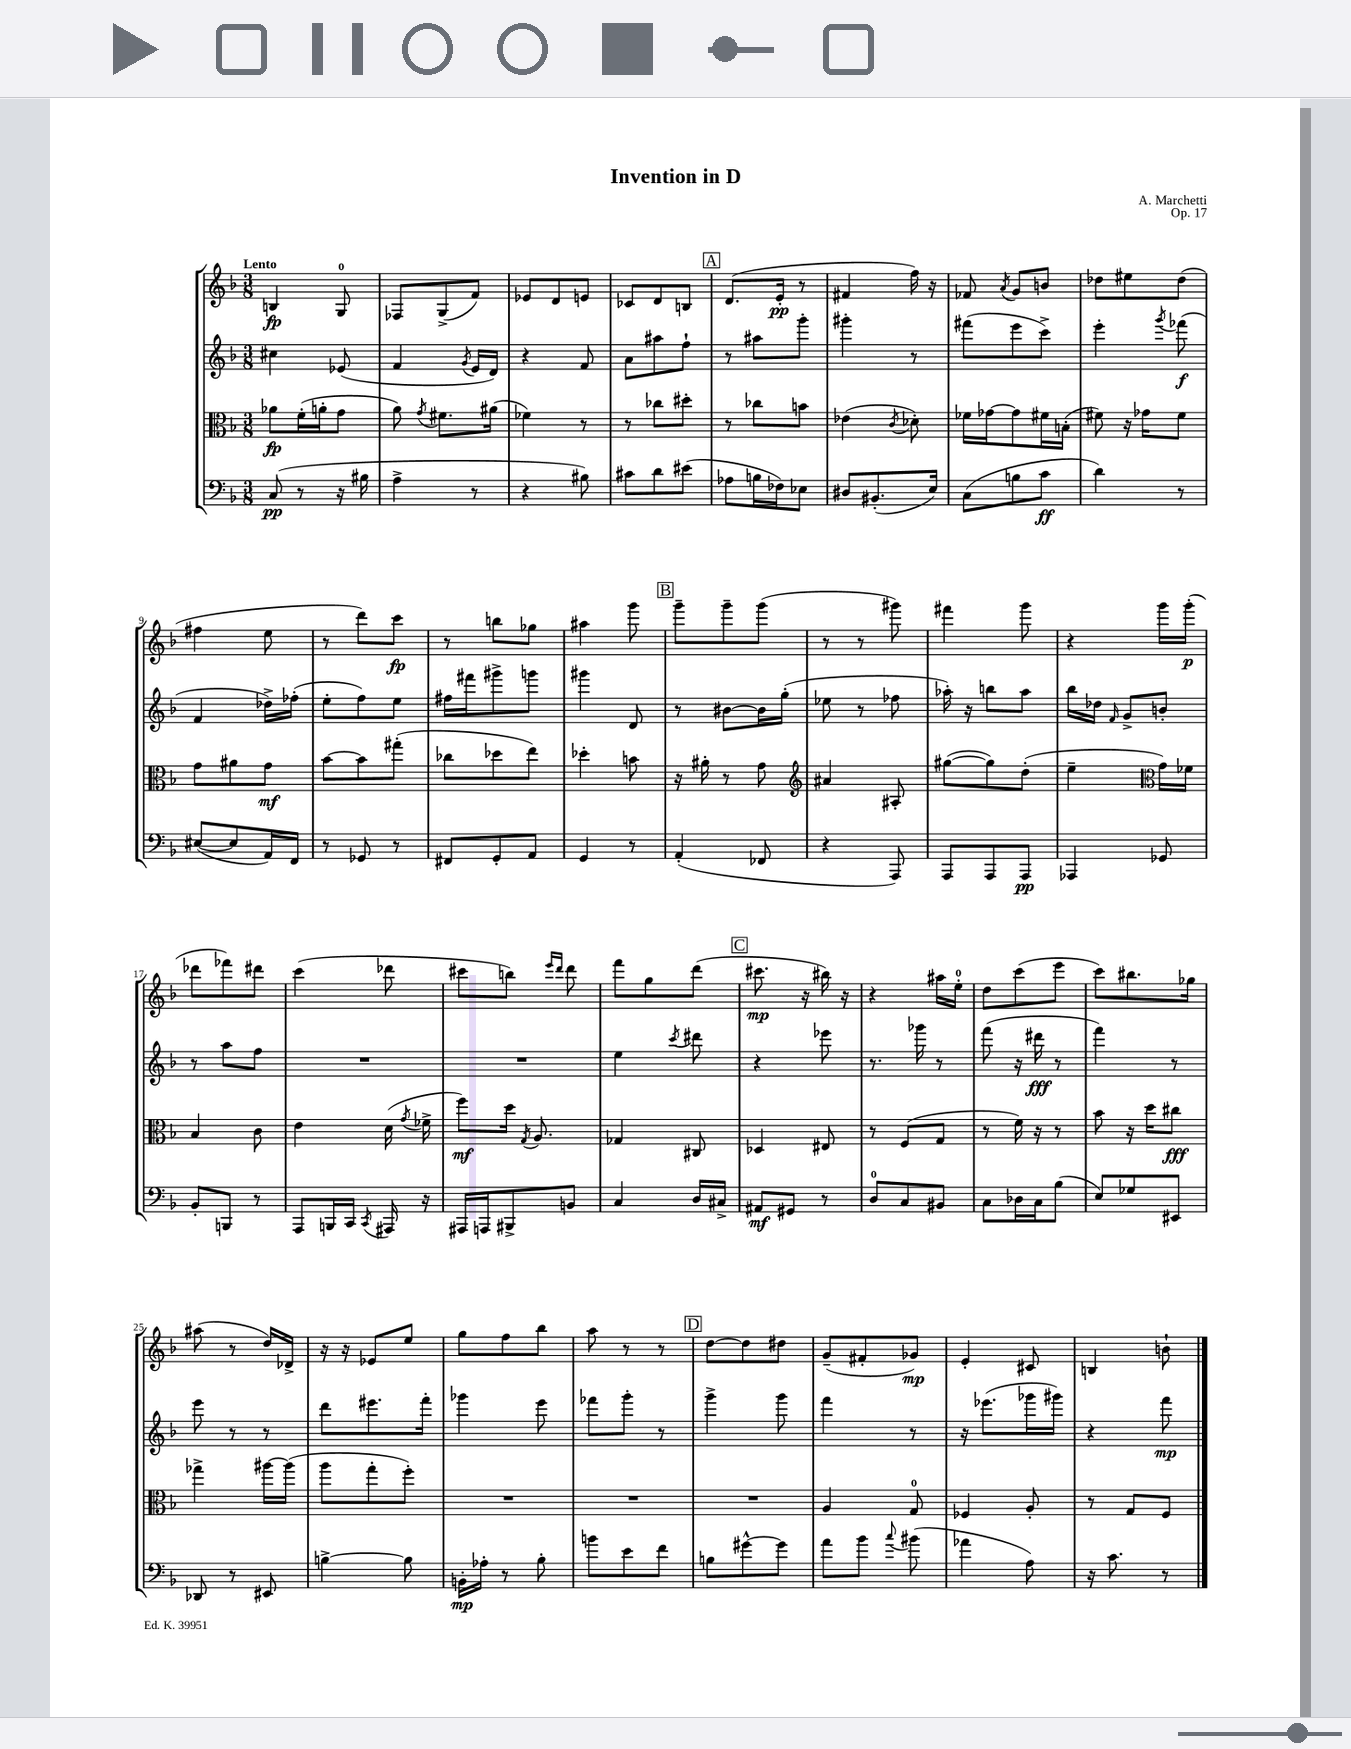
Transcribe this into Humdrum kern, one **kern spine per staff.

**kern	**dynam	**kern	**dynam	**kern	**dynam	**kern	**dynam
*part4	*part4	*part3	*part3	*part2	*part2	*part1	*part1
*staff4	*staff4	*staff3	*staff3	*staff2	*staff2	*staff1	*staff1
*clefF4	*	*clefC3	*	*clefG2	*	*clefG2	*
*k[b-]	*	*k[b-]	*	*k[b-]	*	*k[b-]	*
*M3/8	*	*M3/8	*	*M3/8	*	*M3/8	*
=1	=1	=1	=1	=1	=1	=1	=1
!	!	!	!	!	!	!LO:TX:a:B:t=Lento	!
(8C/	pp	8a-X\L	fp	4cc#X\	.	4Bn/	fp
8r	.	(16f'\L	.	.	.	.	.
.	.	16an'\J	.	.	.	.	.
16r	.	8g\J	.	(8e-X/	.	8G/	.
16B#X\	.	.	.	.	.	.	.
=2	=2	=2	=2	=2	=2	=2	=2
4A^\	.	8a\)	.	4f/	.	8F-X/L	.
.	.	8qg/	.	.	.	.	.
.	.	8.f#X\L	.	.	.	(8G^/	.
.	.	.	.	8qg/	.	.	.
8r	.	.	.	16e/LL	.	8f/J)	.
.	.	(16a#X\Jk	.	16d/JJ)	.	.	.
=3	=3	=3	=3	=3	=3	=3	=3
4r	.	4f-X\)	.	4r	.	8e-X/L	.
.	.	.	.	.	.	8d/	.
8B#X\)	.	8r	.	8f/	.	8en/J	.
=4	=4	=4	=4	=4	=4	=4	=4
8c#X\L	.	8r	.	8a\L	.	8c-X/L	.
8d\	.	8cc-X\L	.	8aa#X\	.	8d/	.
(8e#X\J	.	8dd#X'\J	.	8ff`\J	.	8Bn/J	.
!!LO:REH:place=s1:t=A
=5	=5	=5	=5	=5	=5	=5	=5
8A-X\L	.	8r	.	8r	.	(8.d/L	.
16Bn\L	.	8cc-X\L	.	8aa#X\L	.	.	.
16F-X\J)	.	.	.	.	.	16e'/Jk	pp
8E-X\J	.	8bn\J	.	8ggg'\J	.	8r	.
=6	=6	=6	=6	=6	=6	=6	=6
8D#X/L	.	(4e-X\	.	4ggg#X'\	.	4f#X/	.
(8.BB#X'/	.	.	.	.	.	.	.
.	.	8qc/	.	.	.	.	.
.	.	8d-X'\)	.	8r	.	16ff\)	.
16E/Jk)	.	.	.	.	.	16r	.
=7	=7	=7	=7	=7	=7	=7	=7
(8C\L	.	16f-X\LL	.	(8fff#X\L	.	8f-X/	.
.	.	[16g-X\J	.	.	.	.	.
.	.	.	.	.	.	8qa/	.
8Bn\	.	8g-\]	.	8eee\	.	8g/L	.
8c\J	ff	16f#X\L	.	8ccc^\J)	.	8bn/J	.
.	.	(16Bn'\JJ	.	.	.	.	.
=8	=8	=8	=8	=8	=8	=8	=8
4d\)	.	8f#X\)	.	4eee'\	.	8dd-X\L	.
.	.	16r	.	.	.	8ee#X\	.
.	.	16g-X\KL	.	.	.	.	.
.	.	.	.	8qggg/	.	.	.
8r	.	8f#\J	.	(8fff-X\	f	(8dd-\J	.
!!LO:LB:g=z
=9	=9	=9	=9	=9	=9	=9	=9
([8E#X/L	.	8g\L	.	4f/	.	4ff#X\	.
8E#/]	.	8a#X\	.	.	.	.	.
16AA/L)	.	8g\J	mf	16dd-X^\LL)	.	8ee\	.
16FF/JJ	.	.	.	(16ff-X'\JJ	.	.	.
=10	=10	=10	=10	=10	=10	=10	=10
8r	.	[8b-\L	.	8ee'\L	.	8r	.
8GG-X/	.	8b-\]	.	8ff\)	.	8ddd\L)	.
8r	.	(8gg#X'\J	.	8ee\J	.	8ccc\J	fp
=11	=11	=11	=11	=11	=11	=11	=11
8FF#X/L	.	8cc-X\L	.	16ff#X\LL	.	8r	.
.	.	.	.	16fff#X\J	.	.	.
8GG'/	.	8dd-X\	.	8ggg#X^\	.	8bbn\L	.
8AA/J	.	8ee\J)	.	8gggn\J	.	8gg-X\J	.
=12	=12	=12	=12	=12	=12	=12	=12
4GG/	.	4dd-X'\	.	4ggg#X\	.	4aa#X\	.
8r	.	8bn\	.	8d/	.	8ggg\	.
!!LO:REH:place=s1:t=B
=13	=13	=13	=13	=13	=13	=13	=13
(4AA'/	.	16r	.	8r	.	8ggg~\L	.
.	.	16a#X'\	.	.	.	.	.
.	.	8r	.	[8b#X\L	.	8ggg~\	.
8FF-X/	.	8g\	.	16b#\L]	.	(8ggg\J	.
.	.	.	.	(16gg'\JJ	.	.	.
=14	=14	=14	=14	=14	=14	=14	=14
*	*	*clefG2	*	*	*	*	*
4r	.	4a#X/	.	8ee-X\	.	8r	.
.	.	.	.	8r	.	8r	.
8AAA/)	.	8A#X'/	.	8ff-X\	.	8ggg#X\)	.
=15	=15	=15	=15	=15	=15	=15	=15
8AAA/L	.	([8gg#X\L	.	16aa-X'\)	.	4fff#X\	.
.	.	.	.	16r	.	.	.
8AAA/	.	8gg#\])	.	8bbn\L	.	.	.
8AAA/J	pp	(8dd'\J	.	8aa-\J	.	8ggg\	.
=16	=16	=16	=16	=16	=16	=16	=16
4AAA-X/	.	4ee~\	.	16bb-\LL	.	4r	.
.	.	.	.	16dd-X\JJ	.	.	.
.	.	.	.	16qqf/	.	.	.
.	.	.	.	8g^/L	.	.	.
*	*	*clefC3	*	*	*	*	*
8GG-X/	.	16g\LL)	.	8bn'/J	.	16ggg\LL	.
.	.	16f-X\JJ	.	.	.	(16ggg'\JJ	p
!!LO:LB:g=z
=17	=17	=17	=17	=17	=17	=17	=17
8BB-'/L	.	4B-/	.	8r	.	8ddd-X\L	.
8BBBn/J	.	.	.	8aa\L	.	8fff-X\)	.
8r	.	8c\	.	8ff\J	.	8ddd#X\J	.
=18	=18	=18	=18	=18	=18	=18	=18
8AAA/L	.	4e\	.	4.r	.	(4ccc\	.
16BBBn/L	.	.	.	.	.	.	.
16CC/JJ	.	.	.	.	.	.	.
8qCC/	.	.	.	.	.	.	.
16AAA#X/	.	(16d\	.	.	.	8ddd-X\	.
.	.	8qg/	.	.	.	.	.
16r	.	16f-X^\	.	.	.	.	.
=19	=19	=19	=19	=19	=19	=19	=19
16AAA#X/LL	.	8ff\L)	mf	4.r	.	8ccc#X\L	.
16AAAn/J	.	.	.	.	.	.	.
8BBB#X^/	.	16dd\Jk	.	.	.	8bbn\J)	.
.	.	8qG/	.	.	.	.	.
.	.	8.A/	.	.	.	.	.
.	.	.	.	.	.	16qqeee/LL	.
.	.	.	.	.	.	16qqddd/JJ	.
8BBn/J	.	.	.	.	.	8ddd\	.
=20	=20	=20	=20	=20	=20	=20	=20
4C/	.	4G-X/	.	4ee\	.	8fff\L	.
.	.	.	.	.	.	8gg\	.
.	.	.	.	8qccc/	.	.	.
16D/LL	.	8C#X/	.	8ddd#X\	.	(8ddd\J	.
16C#X^/JJ	.	.	.	.	.	.	.
!!LO:REH:place=s1:t=C
=21	=21	=21	=21	=21	=21	=21	=21
8AA#X/L	mf	4D-X/	.	4r	.	8.ccc#X\	mp
8GG#X/J	.	.	.	.	.	.	.
.	.	.	.	.	.	16r	.
8r	.	8E#X/	.	8eee-X\	.	16bb#X\)	.
.	.	.	.	.	.	16r	.
=22	=22	=22	=22	=22	=22	=22	=22
8D/L	.	8r	.	8.r	.	4r	.
8C/	.	(8F/L	.	.	.	.	.
.	.	.	.	16ggg-X\	.	.	.
8BB#X/J	.	8G/J	.	8r	.	16aa#X\LL	.
.	.	.	.	.	.	16ee'\JJ	.
=23	=23	=23	=23	=23	=23	=23	=23
8C\L	.	8r	.	(8fff\	.	8dd\L	.
16D-X\L	.	16f\)	.	16r	.	(8ccc\	.
16C\J	.	16r	.	16ddd#X\	fff	.	.
(8B-\J	.	8r	.	8r	.	8eee\J	.
=24	=24	=24	=24	=24	=24	=24	=24
8E/L)	.	8b-\	.	4fff\)	.	8ccc\L)	.
8G-X/	.	16r	.	.	.	8.bb#X\	.
.	.	16dd\KL	.	.	.	.	.
8EE#X/J	.	8cc#X\J	fff	8r	.	.	.
.	.	.	.	.	.	16gg-X\Jk	.
!!LO:LB:g=z
=25	=25	=25	=25	=25	=25	=25	=25
8DD-X/	.	4gg-X^\	.	8eee\	.	(8aa#X\	.
8r	.	.	.	8r	.	8r	.
8EE#X/	.	[16aa#X\LL	.	8r	.	16dd/LL)	.
.	.	(16aa#\JJ]	.	.	.	16d-X^/JJ	.
=26	=26	=26	=26	=26	=26	=26	=26
[4Bn^\	.	8aa\L	.	8ddd\L	.	16r	.
.	.	.	.	.	.	16r	.
.	.	8gg'\	.	8.eee#X\	.	8e-X/L	.
8B\]	.	8ff'\J)	.	.	.	8ee/J	.
.	.	.	.	16fff'\Jk	.	.	.
=27	=27	=27	=27	=27	=27	=27	=27
16BBn'\LL	mp	4.r	.	4ggg-X\	.	8gg\L	.
16A-X'\JJ	.	.	.	.	.	.	.
8r	.	.	.	.	.	8ff\	.
8B-'\	.	.	.	8eee\	.	8bb-\J	.
=28	=28	=28	=28	=28	=28	=28	=28
8bn\L	.	4.r	.	8fff-X\L	.	8aa\	.
8e\	.	.	.	8ggg'\J	.	8r	.
8f\J	.	.	.	8r	.	8r	.
!!LO:REH:place=s1:t=D
=29	=29	=29	=29	=29	=29	=29	=29
8Bn\L	.	4.r	.	4ggg^\	.	[8dd\L	.
[8g#X^^\	.	.	.	.	.	8dd\]	.
8g#\J]	.	.	.	8ggg\	.	8dd#X\J	.
=30	=30	=30	=30	=30	=30	=30	=30
8a\L	.	4A/	.	4fff\	.	(8g~/L	.
8b-\J	.	.	.	.	.	8f#X'/	.
8qqcc/	.	.	.	.	.	.	.
(8b#X\	.	8G/	.	8r	.	8g-X/J)	mp
=31	=31	=31	=31	=31	=31	=31	=31
4a-X\	.	4F-X/	.	16r	.	4e'/	.
.	.	.	.	(8.eee-X\L	.	.	.
8A\)	.	8A'/	.	16ggg-X\L	.	8c#X/	.
.	.	.	.	16ggg#X\JJ)	.	.	.
=32	=32	=32	=32	=32	=32	=32	=32
16r	.	8r	.	4r	.	4Bn/	.
8.c\	.	.	.	.	.	.	.
.	.	8G/L	.	.	.	.	.
8r	.	8F/J	.	8fff\	mp	8bn`\	.
==	==	==	==	==	==	==	==
*-	*-	*-	*-	*-	*-	*-	*-
